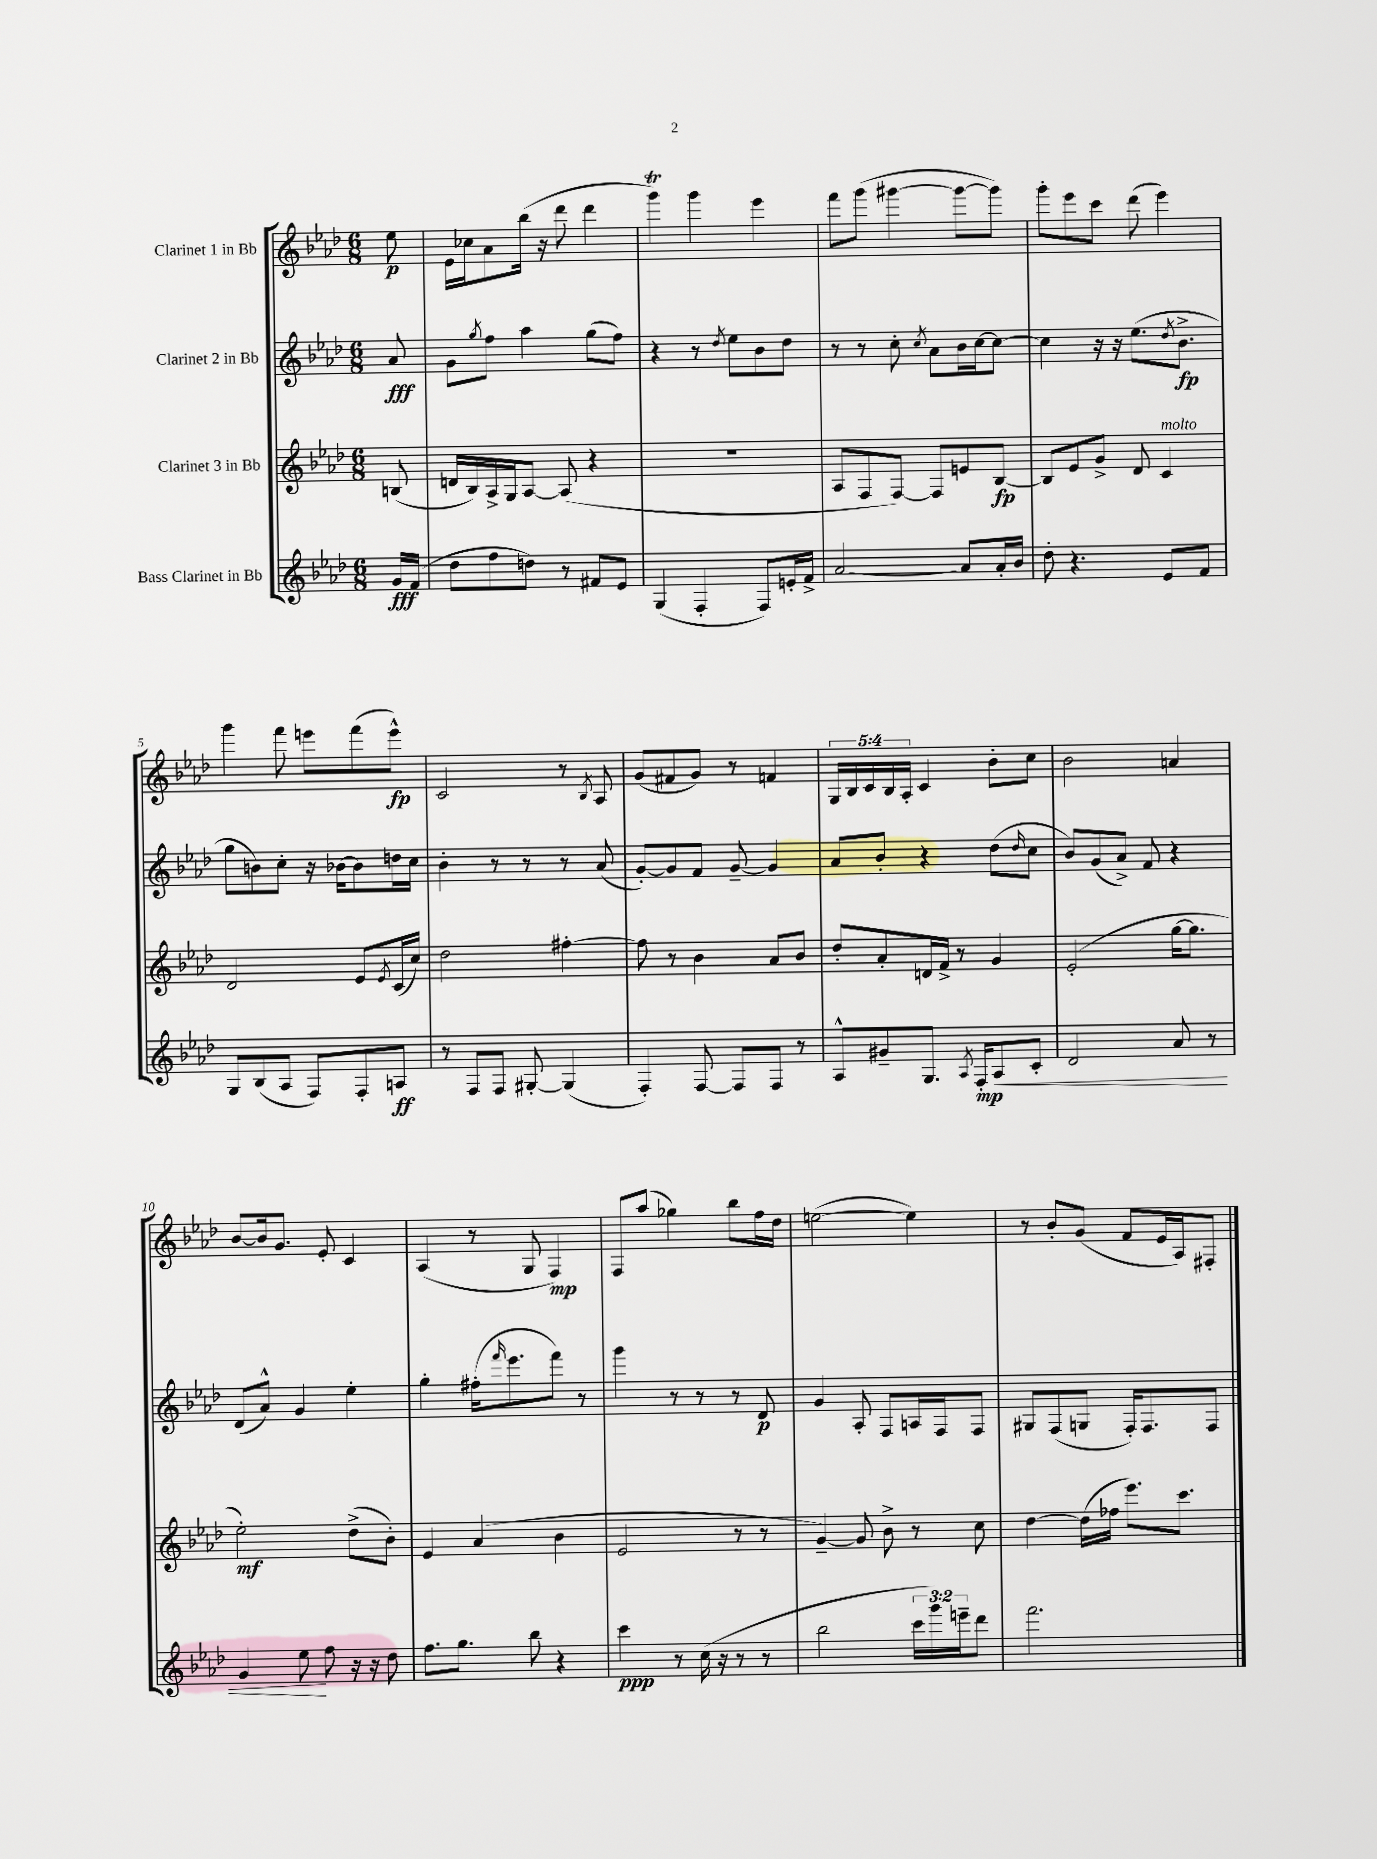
<<
\new StaffGroup <<
\new Staff = "s0" \with { instrumentName = "Clarinet 1 in Bb" } {
    \clef treble \key aes \major \numericTimeSignature \time 6/8 \override Staff.TupletNumber.text = #tuplet-number::calc-fraction-text \partial 8
    ees''8\p |
    ees'16 ces''16 aes'8 bes''16( r16 des'''8 des'''4 |
    g'''4\trill) g'''4 ees'''4 |
    f'''8 g'''8( gis'''4~ gis'''8~ gis'''8) |
    g'''8-. ees'''8 c'''8 des'''8( ees'''4) |
    g'''4 f'''8 e'''8 f'''8( e'''8-^\fp) |
    c'2 r8 \acciaccatura { bes8 } aes8 |
    g'8( fis'8 g'8) r8 f'4 |
    \tuplet 5/4 { g16 bes16 c'16 bes16 aes16-. } c'4 bes'8-. c''8 |
    bes'2 a'4 |
    bes'8~ bes'16 g'8. ees'8-. c'4 |
    aes4( r8 g8 f4\mp) |
    f8 aes''8( ges''4) bes''8 f''16 des''16 |
    e''2~( e''4) |
    r8 bes'8-. g'8( f'8 ees'16 aes16) fis8-. \bar "|." |
}
\new Staff = "s1" \with { instrumentName = "Clarinet 2 in Bb" } {
    \clef treble \key aes \major \numericTimeSignature \time 6/8 \partial 8
    aes'8\fff |
    g'8 \acciaccatura { g''8 } f''8 aes''4 g''8( f''8) |
    r4 r8 \acciaccatura { des''8 } ees''8 bes'8 des''8 |
    r8 r8 c''8-. \acciaccatura { c''8 } aes'8 bes'16 c''16~ c''8~ |
    c''4 r16 r16 ees''8.( \acciaccatura { des''8 } bes'8.->\fp |
    g''8 b'8) c''8-. r16 bes'16~ bes'8 d''16 c''16 |
    bes'4-. r8 r8 r8 aes'8( |
    g'8~-.) g'8 f'8 g'8~-- g'4 |
    aes'8 bes'8-. r4 des''8( \grace { des''16 } c''8 |
    bes'8) g'8( aes'8->) f'8 r4 |
    des'8( aes'8-^) g'4 ees''4-. |
    g''4-. fis''16-.( \grace { f'''16 } ees'''8. f'''8) r8 |
    g'''4 r8 r8 r8 des'8\p |
    g'4 aes8-. f8 a16 f16 f8 |
    gis8 f8( g8 f16-.) f8. f8 \bar "|." |
}
\new Staff = "s2" \with { instrumentName = "Clarinet 3 in Bb" } {
    \clef treble \key aes \major \numericTimeSignature \time 6/8 \partial 8
    b8( |
    d'16 bes16) aes16-> g16 aes8~ aes8( r4 |
    R2. |
    aes8 f8 f8~) f8 e'8 bes8~\fp |
    bes8 ees'8 g'8-> des'8 c'4^\markup { \italic "molto" } |
    des'2 ees'8 \acciaccatura { ees'8 } c'16( c''16) |
    des''2 fis''4~-. |
    fis''8 r8 bes'4 aes'8 bes'8 |
    des''8-. aes'8-. d'16 f'16-> r8 g'4 |
    ees'2-.( g''16~ g''8. |
    ees''2-.\mf) des''8->( bes'8-.) |
    ees'4 aes'4( bes'4 |
    ees'2 r8 r8 |
    g'4~--) g'8 bes'8-> r8 c''8 |
    des''4~ des''16( fes''16 ees'''8.) c'''8. \bar "|." |
}
\new Staff = "s3" \with { instrumentName = "Bass Clarinet in Bb" } {
    \clef treble \key aes \major \numericTimeSignature \time 6/8 \override Staff.TupletNumber.text = #tuplet-number::calc-fraction-text \partial 8
    g'16\fff f'16( |
    des''8 f''8 d''8) r8 fis'8 ees'8 |
    g4( f4-. f8) e'16-. f'16-> |
    aes'2~ aes'8 aes'16-. bes'16 |
    des''8-. r4. ees'8 f'8 |
    g8 bes8( aes8 f8) f8-. a8\ff |
    r8 f8 f8 gis8~-. gis4( |
    f4-.) f8~ f8 f8 r8 |
    aes8-^ gis'8-- g8. \acciaccatura { aes8 } f16-.\mp aes8\< c'8-. |
    des'2 aes'8 r8 |
    g'4 ees''8\! f''8 r16 r16 des''8 |
    f''8. g''8. bes''8 r4 |
    c'''4\ppp r8 c''16( r16 r8 r8 |
    bes''2 \tuplet 3/2 { c'''16 g'''16) e'''16-- } des'''8 |
    f'''2. \bar "|." |
}
>>
>>
